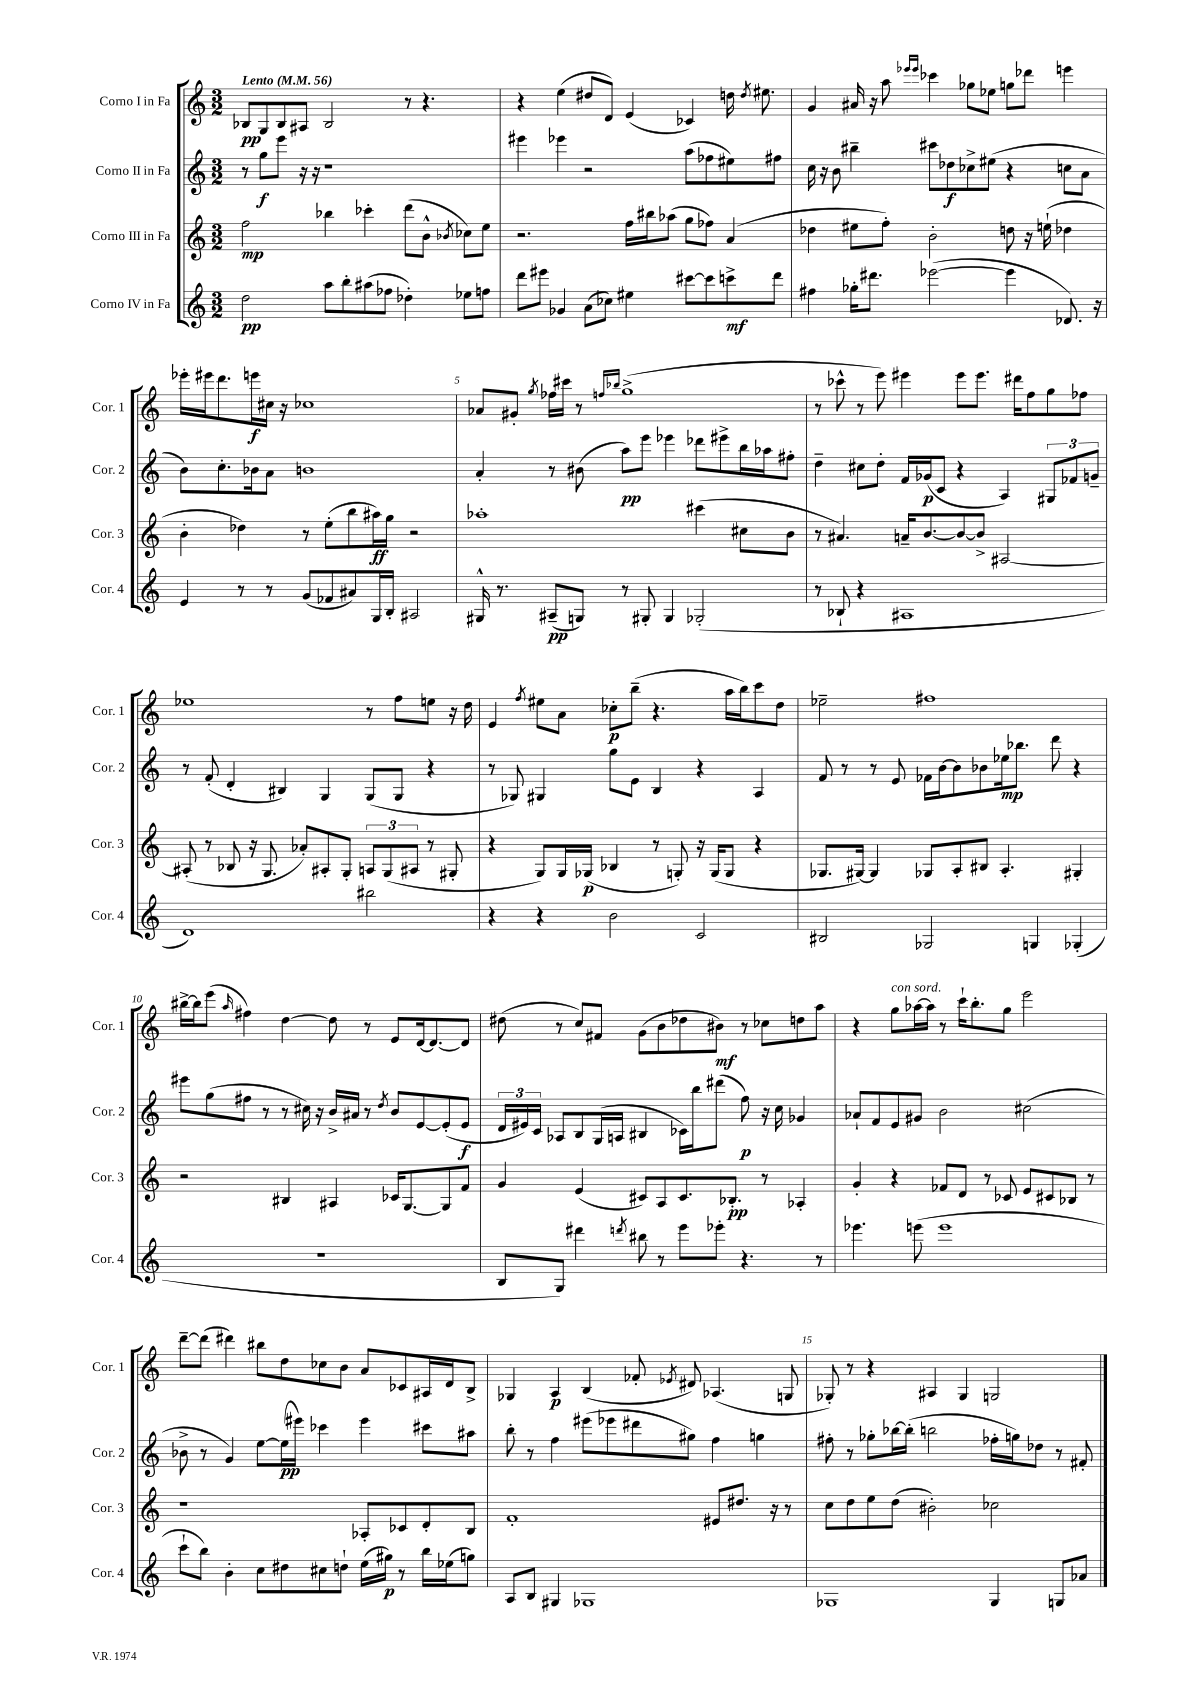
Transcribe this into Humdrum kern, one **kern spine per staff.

**kern	**kern	**kern	**kern
*staff4	*staff3	*staff2	*staff1
*clefG2	*clefG2	*clefG2	*clefG2
*k[]	*k[]	*k[]	*k[]
*M3/2	*M3/2	*M3/2	*M3/2
*MM56	*MM56	*MM56	*MM56
2dd\	2ff\	8r	8B-/L
.	.	8gg\L	8G/
.	.	8eee\J	8B-/
.	.	16r	8A#/J
.	.	16r	.
8aa\L	4bb-\	1r	2B-/
8bb'\	.	.	.
(8aa#\	4ccc-'\	.	.
8ff-\J	.	.	.
4dd-'\)	(8ddd\L	.	8r
.	8b^^\J	.	4.r
.	8qb-/	.	.
8ee-\L	8cc-\L)	.	.
8ff\J	8ee\J	.	.
=	=	=	=
8ddd\L	2.r	4eee#\	4r
8eee#\J	.	.	.
4g-/	.	4eee-\	(4ee\
(8a\L	.	2r	8dd#/L
8cc-\J)	.	.	8d/J)
4ee#\	16ff\LL	.	(4e/
.	16bb#\J	.	.
.	(8aa-\J	.	.
[8ccc#\L	8gg\L	(8aa\L	4c-/)
8ccc#\]	8ff-\J)	8ff-\	.
8ccc^\	(4a/	8ee#\)	16dd\
.	.	.	8qdd/
.	.	.	8.ee#\
8ddd\J	.	8ff#\J	.
=	=	=	=
4ff#\	4dd-\	16cc\	4g/
.	.	16r	.
.	.	8b\	.
16gg-'\LK	8ee#\L	4bb#~\	16a#/
8.ddd#\J	.	.	16r
.	8ff'\J)	.	8aa\
.	.	.	16qqeee-/LL
.	.	.	16qqeee-/JJ
([2eee-\	2b'\	8ccc#\L	4ccc-\
.	.	8dd-\	.
.	.	8cc-^\	8gg-\L
.	.	(8ee#\J	8ee-\J
4eee-\]	8dd\	4r	8gg\L
.	16r	.	8ddd-\J
.	(16ee`\	.	.
8.d-/)	4dd-\	8cc\L	4eee\
.	.	8a\J	.
16r	.	.	.
=	=	=	=
4e/	4b'\	8b\L)	16eee-'\LL
.	.	.	16eee#\J
.	.	8.cc'\	8.ddd\
8r	4dd-\)	.	.
.	.	16b-\k	16eee\L
8r	.	8a\J	16cc#\JJ
.	.	.	16r
(8g/L	8r	1b	1cc-
8f-/	(8ee'\L	.	.
8a#/)	8bb\	.	.
16G/L	16aa#\L)	.	.
16B'/JJ	16gg\JJ	.	.
2A#/	2r	.	.
=	=	=	=
16G#^^/	1aa-'	4a'/	8a-/L
8.r	.	.	.
.	.	.	8g#'/J
.	.	.	8qgg/
(8A#~/L	.	8r	16ff-\LL
.	.	.	16ccc#\JJ
8G/J)	.	(8b#\	8r
.	.	.	16qqff/LL
.	.	.	16qqbb-/JJ
8r	.	8aa\L)	(1gg^
8G#'/	.	8eee\J	.
4G#/	.	4eee-\	.
(2G-'/	(4ccc#\	8ddd-\L	.
.	.	8eee#^\	.
.	8cc#\L	16bb\L	.
.	.	16aa-\J	.
.	8b\J	8ff#'\J	.
=	=	=	=
8r	8r	4dd~\	8r
8B-`/	4.a#/)	.	8ccc-^^\
4r	.	8cc#\L	8r
.	.	8dd'\J	8eee\)
1A#	16a~/LK	16f/LL	4eee#\
.	[8.b/	(16g-/J	.
.	.	8c/J	.
.	8b/_	4r	8eee#\L
.	8b^/]J	.	8.eee#\J
.	[2A#/	4A/)	.
.	.	.	16ddd#\LK
.	.	.	8ff\
.	.	12G#/L	8gg\
.	.	12f-/	.
.	.	.	8ff-\J
.	.	12g~/J	.
=	=	=	=
1d)	(8A#'/]	8r	1ee-
.	8r	(8f'/	.
.	8B-/	4d'/	.
.	16r	.	.
.	8.G/	.	.
.	.	4B#/)	.
.	8a-'/L)	.	.
.	8A#'/	4G/	.
.	8G'/J	.	.
2bb#\	12A/L	(8G/L	8r
.	(12G/	.	.
.	.	8G/J	8ff\L
.	12A#/J	.	.
.	8r	4r	8ee\J
.	8G#'/	.	16r
.	.	.	16dd\
=	=	=	=
4r	4r	8r	4e/
.	.	8G-/)	.
.	.	.	8qff/
4r	8G/L)	4G#/	8ee#\L
.	16G/L	.	8a\J
.	(16G-/JJ	.	.
2b\	4B-/	8gg\L	8cc-'\L
.	.	8e\J	(8bb~\J
.	8r	4B/	4.r
.	8G'/)	.	.
2c/	16r	4r	.
.	(16G/LK	.	.
.	8G/J	.	16aa\LL
.	.	.	16bb\J)
.	4r	4A/	8ccc\
.	.	.	8dd\J
=	=	=	=
2B#/	8.G-/L	8f/	2ee-~\
.	.	8r	.
.	[16G#/Jk)	.	.
.	4G#/]	8r	.
.	.	8e/	.
2G-/	8G-/L	16f-\LL	1ff#
.	.	[16b\J	.
.	8A'/	8b\]	.
.	8B#/J	8b-\	.
.	4.A'/	16ee-\k	.
.	.	8.bb-\J	.
4G/	.	.	.
.	.	8ddd\	.
(4G-'/	4G#'/	4r	.
=	=	=	=
1.r	2r	8eee#\L	[16bb#^\LL
.	.	.	16bb#\]J
.	.	(8gg\	(8eee\J
.	.	.	16qqaa/
.	.	8ff#\J	4ff#\)
.	.	8r	.
.	4B#/	8r	[4dd\
.	.	16cc#\)	.
.	.	16r	.
.	4A#/	16b^/LL	8dd\]
.	.	16a#/JJ	.
.	.	8r	8r
.	.	8qdd/	.
.	16c-/LK	8b/L	8e/L
.	[8.G/	.	.
.	.	[8e/	[16d/k
.	.	.	8.d/_
.	8G/]	(8e'/]	.
.	8f/J	8e/J	8d/]J
=	=	=	=
8B/L	4g/	24d/LL	(8dd#\
.	.	24e#/)	.
.	.	24c/JJ	.
8G/J)	.	8A-/L	8r
4ddd#\	(4e/	8B/	8cc/L)
.	.	(16G/L	8f#/J
.	.	16A/JJ	.
8qddd/	.	.	.
8bb#\	8c#/L)	4B#/	(8g\L
8r	8A/	.	8b\
8eee\L	8.c#/	16c-\LL)	8dd-\
.	.	16bb\J	.
8eee-'\J	.	(8ddd#\J	8b#\J)
.	8.B-'/J	.	.
4.r	.	8ff\)	8r
.	8r	16r	8cc-\L
.	.	16cc\	.
.	4A-'/	4g-/	8dd\
8r	.	.	8aa\J
=	=	=	=
4.eee-\	4g'/	8a-`/L	4r
.	.	8f/	.
.	4r	8e/	8gg\L
(8eee\	.	8g#/J	[16aa-\L
.	.	.	16aa-\]JJ
1eee	8f-/L	2b\	8r
.	8d/J	.	16ccc`\LK
.	.	.	8.bb'\
.	8r	.	.
.	8c-/	.	8gg\J
.	8e/L	(2cc#\	2eee\
.	8c#/	.	.
.	8B-/J	.	.
.	8r	.	.
=	=	=	=
8ccc`\L	1r	8b-^\	[8ddd~\L
8bb\J)	.	8r	(8ddd\]J
4b'\	.	4g/)	4ddd#\)
8cc\L	.	[8ee\L	8bb#\L
8dd#\	.	(16ee\]L	8dd\
.	.	16eee#\JJ)	.
8cc#\	.	4ccc-\	8cc-\
8dd`\J	.	.	8b\J
(16ee\LL	8A-'/L	4eee#\	8a/L
16gg#\JJ)	.	.	.
8r	8c-/	.	8c-/
16bb\LL	8d'/	8ccc#\L	16A#/L
(16ee-\J	.	.	16d/J
8gg\J)	8B/J	8aa#\J	8B^/J
=	=	=	=
8A/L	1f'	8bb'\	4G-/
8B/J	.	8r	.
4G#/	.	4ff\	4A/
1G-	.	(8eee#\L	(4B/
.	.	8eee-\	.
.	.	8ddd#\	8f-'/
.	.	.	8qe-/
.	.	8gg#\J)	8d#/)
.	8e#/L	4ff\	(4.A-/
.	8.dd#/J	.	.
.	.	4gg\	.
.	16r	.	.
.	8r	.	8G/
=	=	=	=
1G-	8cc\L	8ff#'\	8G-'/)
.	8dd\	8r	8r
.	8ee\	8gg-'\L	4r
.	(8dd\J	[16bb-\L	.
.	.	(16bb-'\]JJ	.
.	2b#'\)	2bb\	4A#/
.	.	.	4G-/
4G-/	2cc-\	16ff-'\LL	2G/
.	.	16gg\J)	.
.	.	8dd-\J	.
8G/L	.	8r	.
8a-/J	.	8f#'/	.
==	==	==	==
*-	*-	*-	*-
